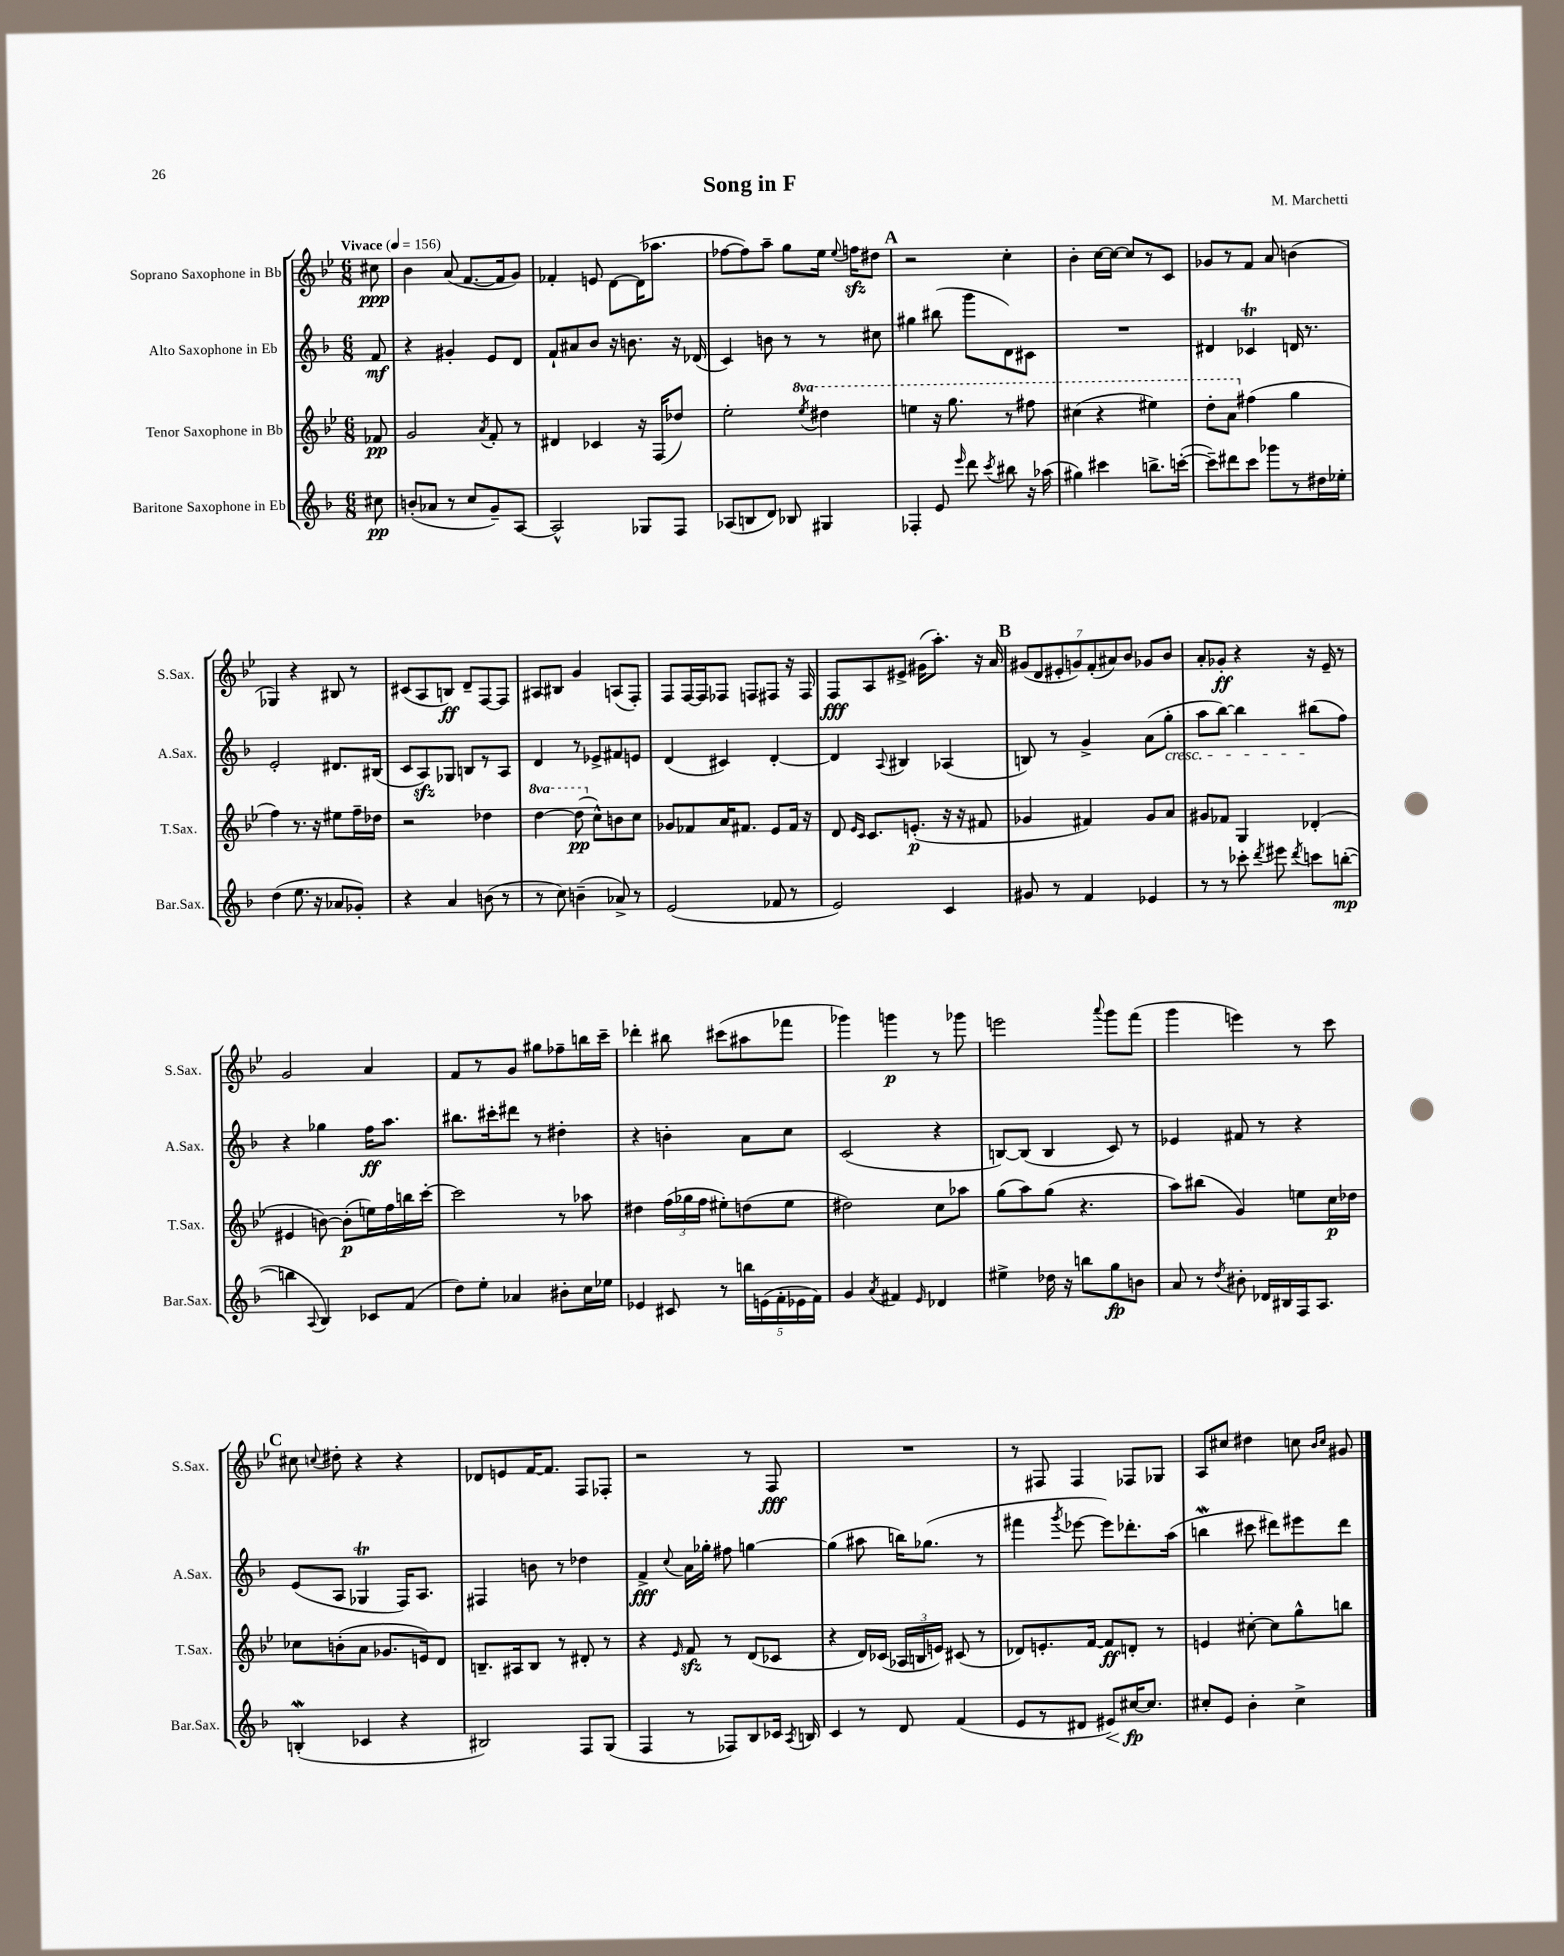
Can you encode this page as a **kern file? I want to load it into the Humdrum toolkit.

**kern	**kern	**kern	**kern
*staff4	*staff3	*staff2	*staff1
*clefG2	*clefG2	*clefG2	*clefG2
*k[b-]	*k[b-e-]	*k[b-]	*k[b-e-]
*M6/8	*M6/8	*M6/8	*M6/8
*MM156	*MM156	*MM156	*MM156
8cc#\	8f-/	8f/	8cc#\
=	=	=	=
(8b'/L	2g/	4r	4b-\
8a-/J	.	.	.
8r	.	4g#'/	(8a/
8cc/L	.	.	[8.f/L
.	8qa/	.	.
8g~/)	8f'/	8e/L	.
.	.	.	16f/]k
[8A/J	8r	8d/J	8g/J)
=	=	=	=
2A^^/]	4d#/	8f`/L	4f-'/
.	.	8a#/	.
.	4c-/	8b-/J	8e/
.	.	16r	[8d\L
.	.	8.b\	.
8G-/L	16r	.	(16d\]K
.	(16F/LK	.	8.aa-\J
8F/J	8dd-/J)	16r	.
.	.	(16d-/	.
=	=	=	=
(8A-/L	2ee-'\	4c/)	[8ff-\L
8B/	.	.	8ff-\])
8d/J)	.	8b\	8aa~\J
8B-/	.	8r	8gg\L
.	8qeee-/	.	.
4G#/	4ddd#\	8r	16ee-\Jk
.	.	.	8qqee-/
.	.	.	16ff\LK
.	.	8cc#\	8dd#\J
=	=	=	=
4F-'/	4eee\	4gg#\	2r
8e/	16r	(8bb#\	.
.	8.ggg\	.	.
16qqeee/	.	.	.
8ddd\	.	8ggg\L	.
8qccc/	.	.	.
8bb#\	8r	8d\)	4cc'\
16r	8fff#\	8c#\J	.
(16aa-\	.	.	.
=	=	=	=
4gg#\)	(4ccc#\	2.r	4b-'\
4ccc#\	4r	.	[16cc\LL
.	.	.	16cc\_JJ
.	.	.	8cc/]L
8.bb^\L	4eee#\)	.	8r
.	.	.	8c/J
([16ccc'\Jk	.	.	.
=	=	=	=
8ccc~\]L)	8ddd'\L	4d#/	8g-/L
8ddd#\	8aa\J	.	8r
8ccc\J	(4ff#\	4c-/	8f/J
8ggg-\L	.	.	8a/
8r	4gg\	16d/	(4b\
.	.	8.r	.
16dd#\L	.	.	.
16ee-'\JJ	.	.	.
=	=	=	=
(4dd\	4ff\)	2e'/	4G-/)
8.ee\	8.r	.	4r
16r	16r	.	.
8a-/L	8ee#\L	8.d#/L	8B#/
8g-'/J)	16ff~\L	.	8r
.	16dd-\JJ	(16B#/Jk	.
=	=	=	=
4r	2r	8c/L	(8c#/L
.	.	8A/)	8A/
4a/	.	8G-/J	8B/J)
.	.	8B/L	8d~/L
(8b\	4dd-\	8r	[8F/
8r	.	8A/J	8F/]J
=	=	=	=
8r	[4ddd\	4d/	8A#/L
8cc\)	.	.	8B#/J
(4b~\	(8ddd\]	8r	4g/
.	8cc^^\L)	8e-^/L	.
8a-^/)	8b\	8f#/	(8A/L
8r	8cc\J	8e/J	8F'/J)
=	=	=	=
(2e/	8g-/L	(4d/	8F/L
.	8f-/	.	[16F/L
.	.	.	16F/]J
.	16a/K	4c#/)	8F-/J
.	8.f#/J	.	.
.	.	.	8F/L
8f-/	8e-/L	[4d'/	8F#/J
8r	16f#/Jk	.	16r
.	16r	.	16F#/
=	=	=	=
2e/)	8d/	4d/]	8F/L
.	16qqe-/LL	.	.
.	16qqc/JJ	.	.
.	8.c/L	.	8A/
.	.	8qqA/	.
.	.	4B#/	8e#^/J
.	(8.e'/J	.	.
.	.	.	(16g#\LK
.	.	.	8.aa'\J)
4c/	16r	(4A-/	.
.	16r	.	.
.	8f#/	.	16r
.	.	.	16a/
=	=	=	=
8g#/	4g-/	8B/)	(14g#/L
.	.	.	14d/
8r	.	8r	.
.	.	.	14e#'/
.	.	.	14g/)
4f/	4f#/)	4g^/	.
.	.	.	(14f'/
.	.	.	14a#/)
.	.	.	14b-/J
4e-/	8g-/L	(8a\L	8g-/L
.	8a/J	8gg'\J	8b-/J
=	=	=	=
8r	8g#/L	8aa\L	8a'/L
8r	8f-/J	[8bb-\J)	8g-'/J
8ccc-'\	4G/	4bb-\]	4r
8qddd/	.	.	.
8eee#\	.	.	.
8qddd/	.	.	.
8ccc\L	(4d-'/	(8bb#\L	16r
.	.	.	16e-~/
([8bb'\J	.	8ff\J)	8r
=	=	=	=
4bb\]	4e#/	4r	2g/
8qqA/	.	.	.
4B-/)	[8b\)	4gg-\	.
.	(8b'\]L	.	.
8c-/L	16ee\L)	16ff\LK	4a/
.	16ff\	8.aa\J	.
(8f/J	16bb\	.	.
.	[16ccc'\JJ	.	.
=	=	=	=
8dd\L)	2ccc\]	8.bb#\L	8f/L
8ee'\J	.	.	8r
.	.	16ccc#'\k	.
4a-/	.	8ddd#\J	8g/J
.	.	8r	8gg#\L
8b#'\L	8r	4dd#'\	8ff-~\
16cc\L	8aa-\	.	16bb\L
16ee-\JJ	.	.	16ccc~\JJ
=	=	=	=
4e-/	4dd#\	4r	4ddd-'\
8c#/	(24ff\LL	4b'\	8bb#\
.	24gg-\	.	.
.	24ff\JJ	.	.
8r	8ee#'\L)	.	(8ccc#\L
20bb\LL	(8dd\	8a\L	8aa#\
(20e\	.	.	.
20f'\	.	.	.
.	8ee#\J	8cc\J	8fff-\J
20e-\	.	.	.
20f\JJ)	.	.	.
=	=	=	=
4g/	2dd#\)	(2c/	4ggg-\)
8qa/	.	.	.
4f#/	.	.	4ggg\
16qqe/	.	.	.
4d-/	8cc\L	4r	8r
.	8aa-\J	.	8ggg-\
=	=	=	=
4ee#^\	(8gg\L	[8B/L)	2eee\
.	8aa\)	(8B/]J	.
16dd-\	(8gg\J	4B/	.
16r	.	.	.
8bb\L	4.r	.	.
.	.	.	8qqaaa/
8gg\	.	8c/)	8ggg\L
8b\J	.	8r	(8fff\J
=	=	=	=
8a/	8aa\L)	4e-/	4ggg\
8r	(8bb#\J	.	.
8qdd/	.	.	.
8b#'\	4g/)	8f#/	4eee\)
16d-/LL	.	8r	.
16B#/	.	.	.
16F/J	8ee\L	4r	8r
8.A/J	.	.	.
.	16cc\L	.	8ccc\
.	16dd-\JJ	.	.
=	=	=	=
(4B'/	8cc-\L	(8e/L	8cc#\
.	.	.	8qqcc/
.	(8b'\	8A/J	8dd#'\
4c-/	8a\J	4G-/	4r
.	8.g-/L	.	.
4r	.	16F/LK)	4r
.	16e/k)	8.A/J	.
.	8d/J	.	.
=	=	=	=
2B#/)	8.B~/L	4F#/	8d-/L
.	.	.	8e/
.	16A#/k	.	.
.	8B/J	8b\	[16f/K
.	.	.	8.f/]J
.	8r	8r	.
8F/L	8d#'/	4dd-\	8F/L
(8G/J	8r	.	8F-'/J
=	=	=	=
4F/	4r	4f^/	2r
.	16qqe-/	8qqcc/	.
8r	8f/	16a\LL	.
.	.	16gg-'\JJ	.
8F-/L)	8r	8ff#\	.
8B-/	(8d/L	[4gg\	8r
16c-/Jk	8c-/J	.	8F/
8qA/	.	.	.
16B/	.	.	.
=	=	=	=
4c/	4r	(4gg\]	2.r
8r	16d/LL)	8aa#\	.
.	(16c-/JJ	.	.
8d/	24A-/LL	16bb\LK)	.
.	24B/	.	.
.	.	(8.gg-\J	.
.	24e/JJ)	.	.
(4f/	(8c#/	.	.
.	8r	8r	.
=	=	=	=
8e/L	8d-/L)	4fff#\	8r
8r	8.e'/	.	8F#/
.	.	8qggg/	.
8d#/J	.	[8eee-\	4F#/
.	[16f/Jk	.	.
8e#/L)	8f/]L	8eee-\]L)	.
[16cc#/K	8d'/J	8.ddd-'\	8F-/L
8.cc#/]J	.	.	.
.	8r	.	8G-/J
.	.	(16aa\Jk	.
=	=	=	=
8cc#'/L	4e/	4bb\	8A/L
8e/J	.	.	8cc#/J
4b-'\	[8cc#'\	8ccc#\	4dd#\
.	8cc#\]L	8ddd#\L)	.
4cc#^\	8gg^^\	8eee#\	8cc\
.	.	.	16qqb-/LL
.	.	.	16qqcc/JJ
.	8bb\J	8ddd#\J	8g#/
==	==	==	==
*-	*-	*-	*-
